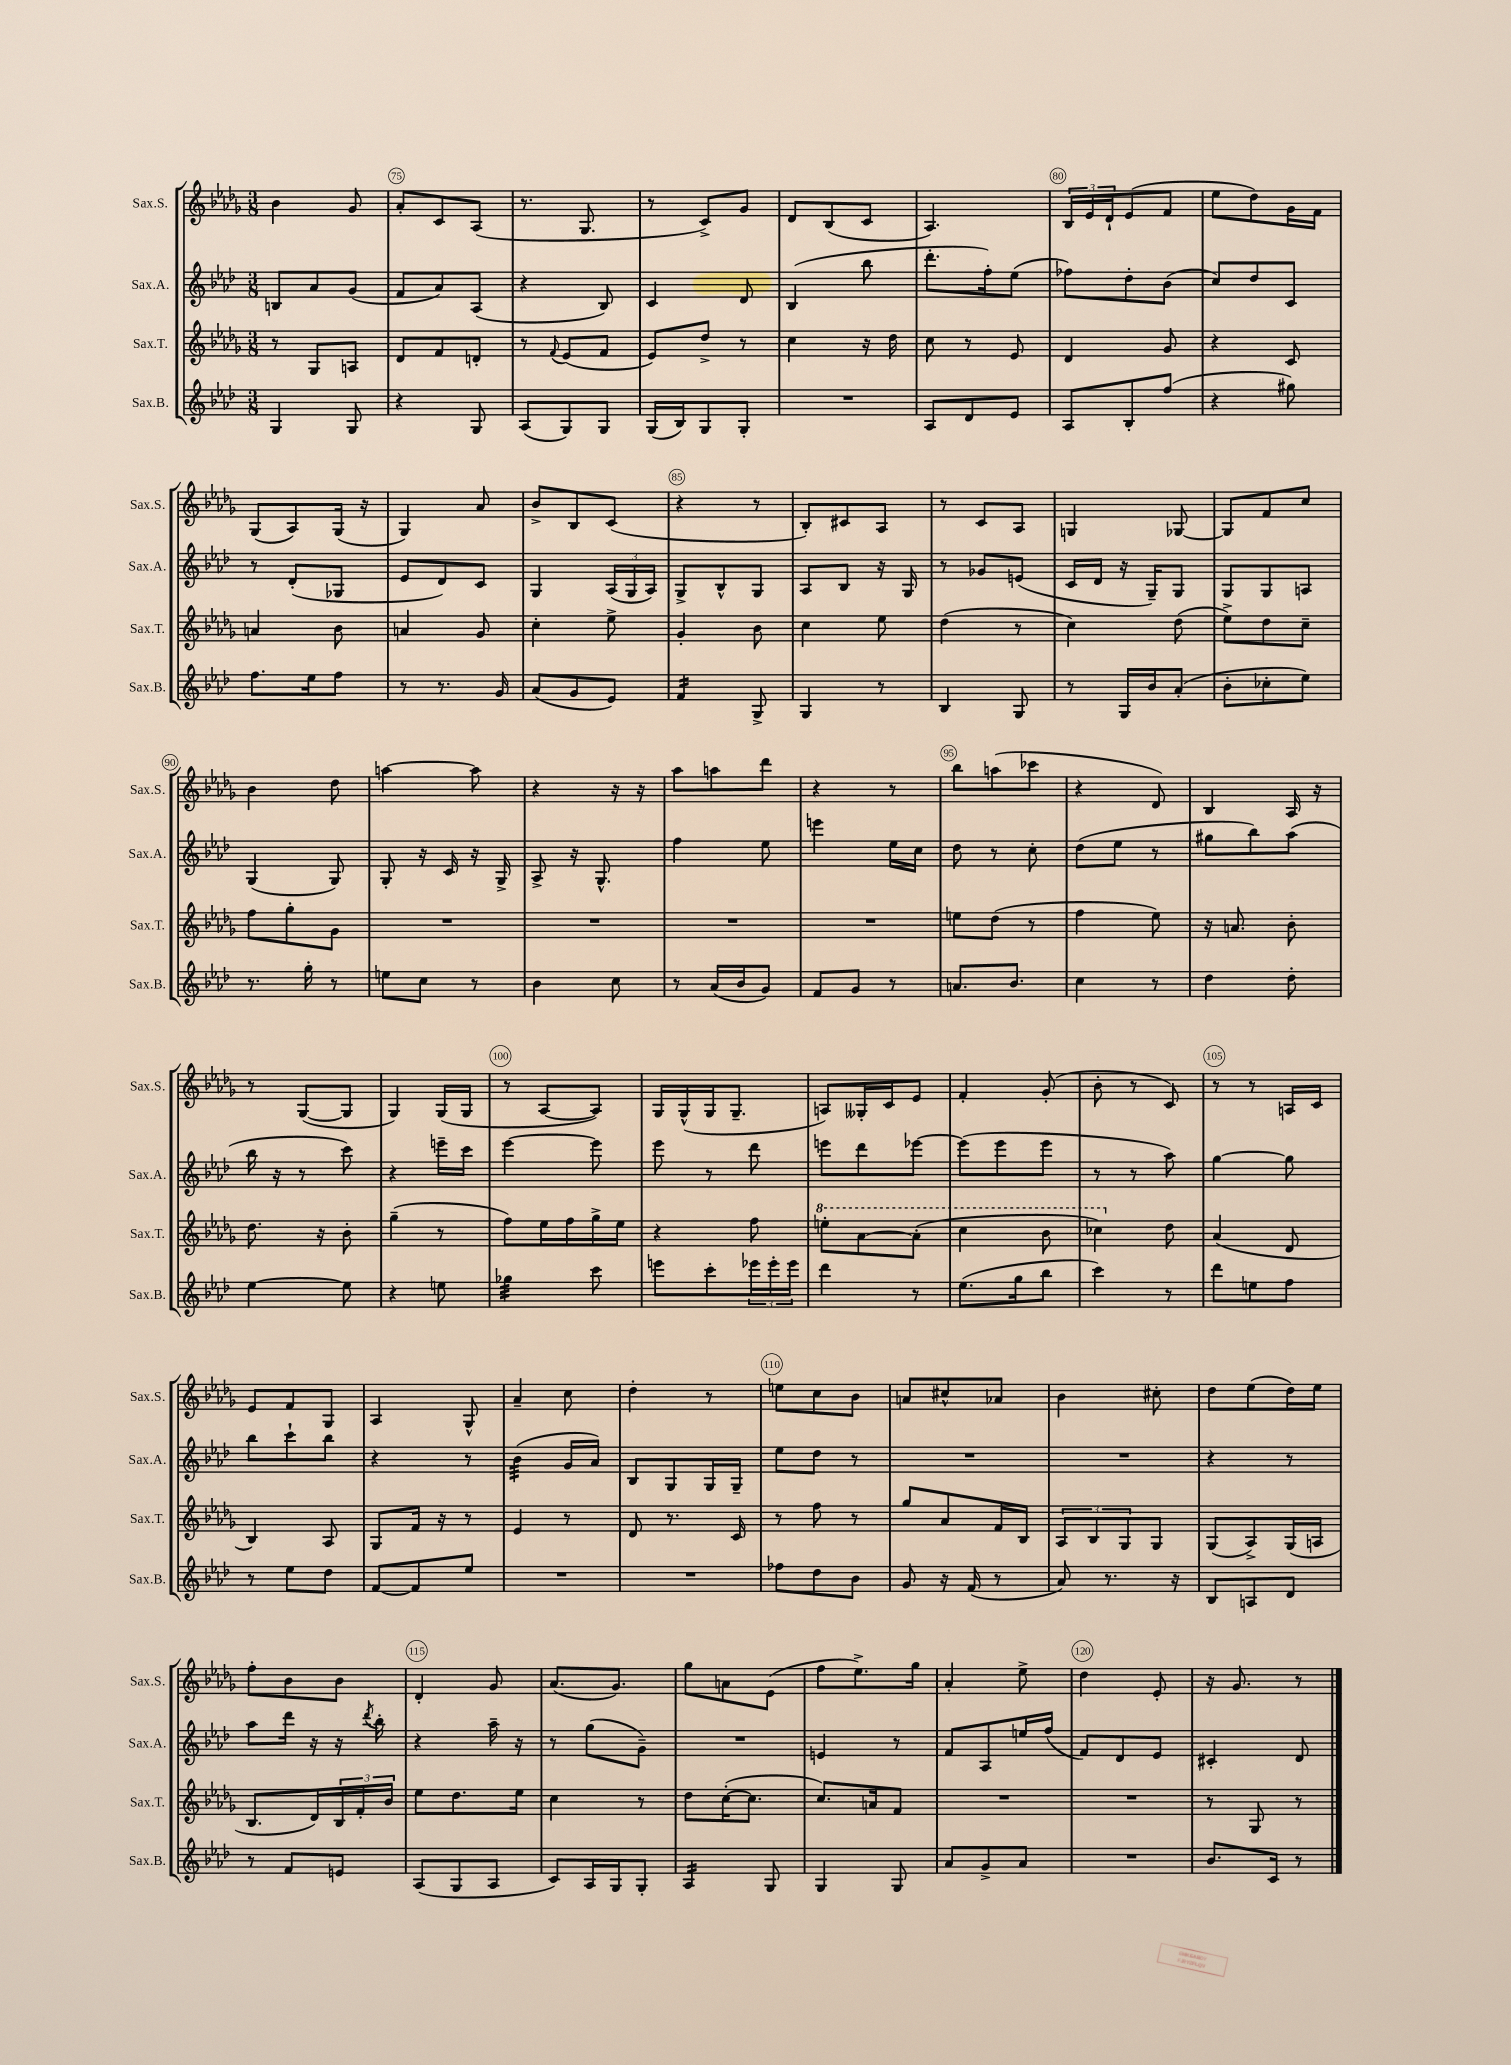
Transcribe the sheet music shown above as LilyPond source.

<<
\new StaffGroup <<
\new Staff = "s0" \with { instrumentName = "Sax.S." shortInstrumentName = "Sax.S." } {
    \clef treble \key des \major \numericTimeSignature \time 3/8
    bes'4 ges'8 |
    aes'8-. c'8 aes8( |
    r8. ges8. |
    r8 c'8->) ges'8 |
    des'8 bes8( c'8 |
    aes4.) |
    \tuplet 3/2 { bes16 ees'16 des'16-! } ees'8( f'8 |
    ees''8 des''8) ges'16 f'16 |
    ges8( aes8) ges16( r16 |
    ges4) aes'8 |
    bes'8-> bes8 c'8( |
    r4 r8 |
    bes8-.) cis'8 aes8 |
    r8 c'8 aes8 |
    g4 ges8~ |
    ges8 f'8 c''8 |
    bes'4 des''8 |
    a''4~ a''8 |
    r4 r16 r16 |
    aes''8 a''8 des'''8 |
    r4 r8 |
    bes''8 a''8( ces'''8 |
    r4 des'8) |
    bes4 aes16 r16 |
    r8 ges8~( ges8 |
    ges4) ges16( ges16 |
    r8 aes8~ aes8) |
    ges16 ges16-^( ges16 ges8.-- |
    a8) geses16-. c'16 ees'8 |
    f'4-. ges'8-.( |
    bes'8-. r8 c'8) |
    r8 r8 a16 c'16 |
    ees'8 f'8 ges8 |
    aes4 ges8-^ |
    aes'4-- c''8 |
    des''4-. r8 |
    e''8 c''8 bes'8 |
    a'8 cis''8-^ aes'8 |
    bes'4 cis''8-. |
    des''8 ees''8( des''16) ees''16 |
    f''8-. bes'8 bes'8 |
    des'4-. ges'8 |
    aes'8.( ges'8.) |
    ges''8 a'8 ees'8( |
    f''8 ees''8.->) ges''16 |
    aes'4-. ees''8-> |
    des''4 ees'8-. |
    r16 ges'8. r8 \bar "|." |
}
\new Staff = "s1" \with { instrumentName = "Sax.A." shortInstrumentName = "Sax.A." } {
    \clef treble \key aes \major \numericTimeSignature \time 3/8
    b8 aes'8 g'8( |
    f'8 aes'8) aes8( |
    r4 bes8) |
    c'4 des'8 |
    bes4( bes''8 |
    des'''8.-. f''16-.) ees''8( |
    fes''8) des''8-. bes'8( |
    c''8) des''8 c'8 |
    r8 des'8-.( ges8 |
    ees'8 des'8) c'8 |
    g4 \tuplet 3/2 { aes16( g16 aes16) } |
    g8-> bes8-^ g8 |
    aes8 bes8 r16 g16 |
    r8 ges'8 e'8( |
    c'16 des'16 r16 g16--) g8 |
    g8 g8 a8 |
    g4( g8) |
    g8-. r16 c'16 r16 g16-> |
    aes8-> r16 g8.-^ |
    f''4 ees''8 |
    e'''4 ees''16 c''16 |
    des''8 r8 c''8-. |
    des''8( ees''8 r8 |
    gis''8 bes''8) aes''8( |
    bes''16 r16 r8 c'''8) |
    r4 e'''16-- c'''16 |
    ees'''4~ ees'''8 |
    ees'''8 r8 des'''8 |
    e'''8 des'''8 ees'''8~ |
    ees'''8( ees'''8 ees'''8 |
    r8 r8 aes''8) |
    g''4~ g''8 |
    bes''8 c'''8-! bes''8 |
    r4 r8 |
    bes'4:32( g'16 aes'16) |
    bes8 g8 g16 g16-- |
    ees''8 des''8 r8 |
    R4. |
    R4. |
    r4 r8 |
    aes''8 des'''16 r16 r16 \acciaccatura { des'''8 } bes''16-. |
    r4 aes''16-- r16 |
    r8 g''8( g'8--) |
    R4. |
    e'4 r8 |
    f'8 aes8 e''16 f''16( |
    f'8) des'8 ees'8 |
    cis'4-. des'8 \bar "|." |
}
\new Staff = "s2" \with { instrumentName = "Sax.T." shortInstrumentName = "Sax.T." } {
    \clef treble \key des \major \numericTimeSignature \time 3/8
    r8 ges8 a8 |
    des'8 f'8 d'8-. |
    r8 \appoggiatura { f'8 } ees'8( f'8 |
    ees'8) des''8-> r8 |
    c''4 r16 des''16 |
    c''8 r8 ees'8 |
    des'4 ges'8 |
    r4 c'8 |
    a'4 bes'8 |
    a'4 ges'8 |
    c''4-. ees''8-> |
    ges'4-. bes'8 |
    c''4 ees''8 |
    des''4( r8 |
    c''4) des''8( |
    ees''8->) des''8 c''8-- |
    f''8 ges''8-. ges'8 |
    R4. |
    R4. |
    R4. |
    R4. |
    e''8 des''8( r8 |
    f''4 ees''8) |
    r16 a'8. bes'8-. |
    des''8. r16 bes'8-. |
    ges''4--( r8 |
    f''8) ees''16 f''16 ges''16-> ees''16 |
    r4 f''8 |
    \ottava #1 e'''8-. aes''8~ aes''8-.( |
    c'''4 bes''8 |
    ces'''4) \ottava #0 des''8 |
    aes'4( des'8 |
    bes4) aes8 |
    ges8 f'16 r16 r8 |
    ees'4 r8 |
    des'8 r8. c'16 |
    r8 f''8 r8 |
    ges''8 aes'8 f'16 bes16 |
    \tuplet 3/2 { aes8 bes8 ges8 } ges8 |
    ges8( aes8->) ges16( a16 |
    bes8. des'16) \tuplet 3/2 { bes16 f'16-. bes'16 } |
    ees''8 des''8. ees''16 |
    c''4 r8 |
    des''8 c''16~-.( c''8. |
    c''8.) a'16 f'8 |
    R4. |
    R4. |
    r8 ges8 r8 \bar "|." |
}
\new Staff = "s3" \with { instrumentName = "Sax.B." shortInstrumentName = "Sax.B." } {
    \clef treble \key aes \major \numericTimeSignature \time 3/8
    g4 g8 |
    r4 g8 |
    aes8( g8) g8 |
    g16( bes16) g8 g8-. |
    R4. |
    aes8 des'8 ees'8 |
    aes8 bes8-. f''8( |
    r4 gis''8) |
    f''8. ees''16 f''8 |
    r8 r8. g'16 |
    aes'8( g'8 ees'8) |
    f'4:16 g8-> |
    g4 r8 |
    bes4 g8 |
    r8 g16 bes'16 aes'8-.( |
    bes'8-. ces''8-. ees''8) |
    r8. g''16-. r8 |
    e''8 c''8 r8 |
    bes'4 c''8 |
    r8 aes'16( bes'16 g'8) |
    f'8 g'8 r8 |
    a'8. bes'8. |
    c''4 r8 |
    des''4 des''8-. |
    ees''4~ ees''8 |
    r4 e''8 |
    ges''4:32 c'''8 |
    e'''8 c'''8-. \tuplet 3/2 { ees'''16 ees'''16-. ees'''16 } |
    des'''4 r8 |
    ees''8.( g''16 bes''8 |
    c'''4) r8 |
    des'''8 e''8 f''8 |
    r8 ees''8 des''8 |
    f'8~ f'8 ees''8 |
    R4. |
    R4. |
    fes''8 des''8 bes'8 |
    g'8 r16 f'16( r8 |
    aes'8) r8. r16 |
    bes8 a8 des'8 |
    r8 f'8 e'8 |
    aes8( g8 aes8 |
    c'8) aes16 g16 g8-. |
    aes4:16 g8 |
    g4 g8 |
    aes'8 g'8-> aes'8 |
    R4. |
    bes'8. c'16 r8 \bar "|." |
}
>>
>>
\layout { \context { \Score currentBarNumber = #74 \override BarNumber.break-visibility = ##(#f #t #t) barNumberVisibility = #(every-nth-bar-number-visible 5) \override BarNumber.stencil = #(make-stencil-circler 0.1 0.3 ly:text-interface::print) } }
